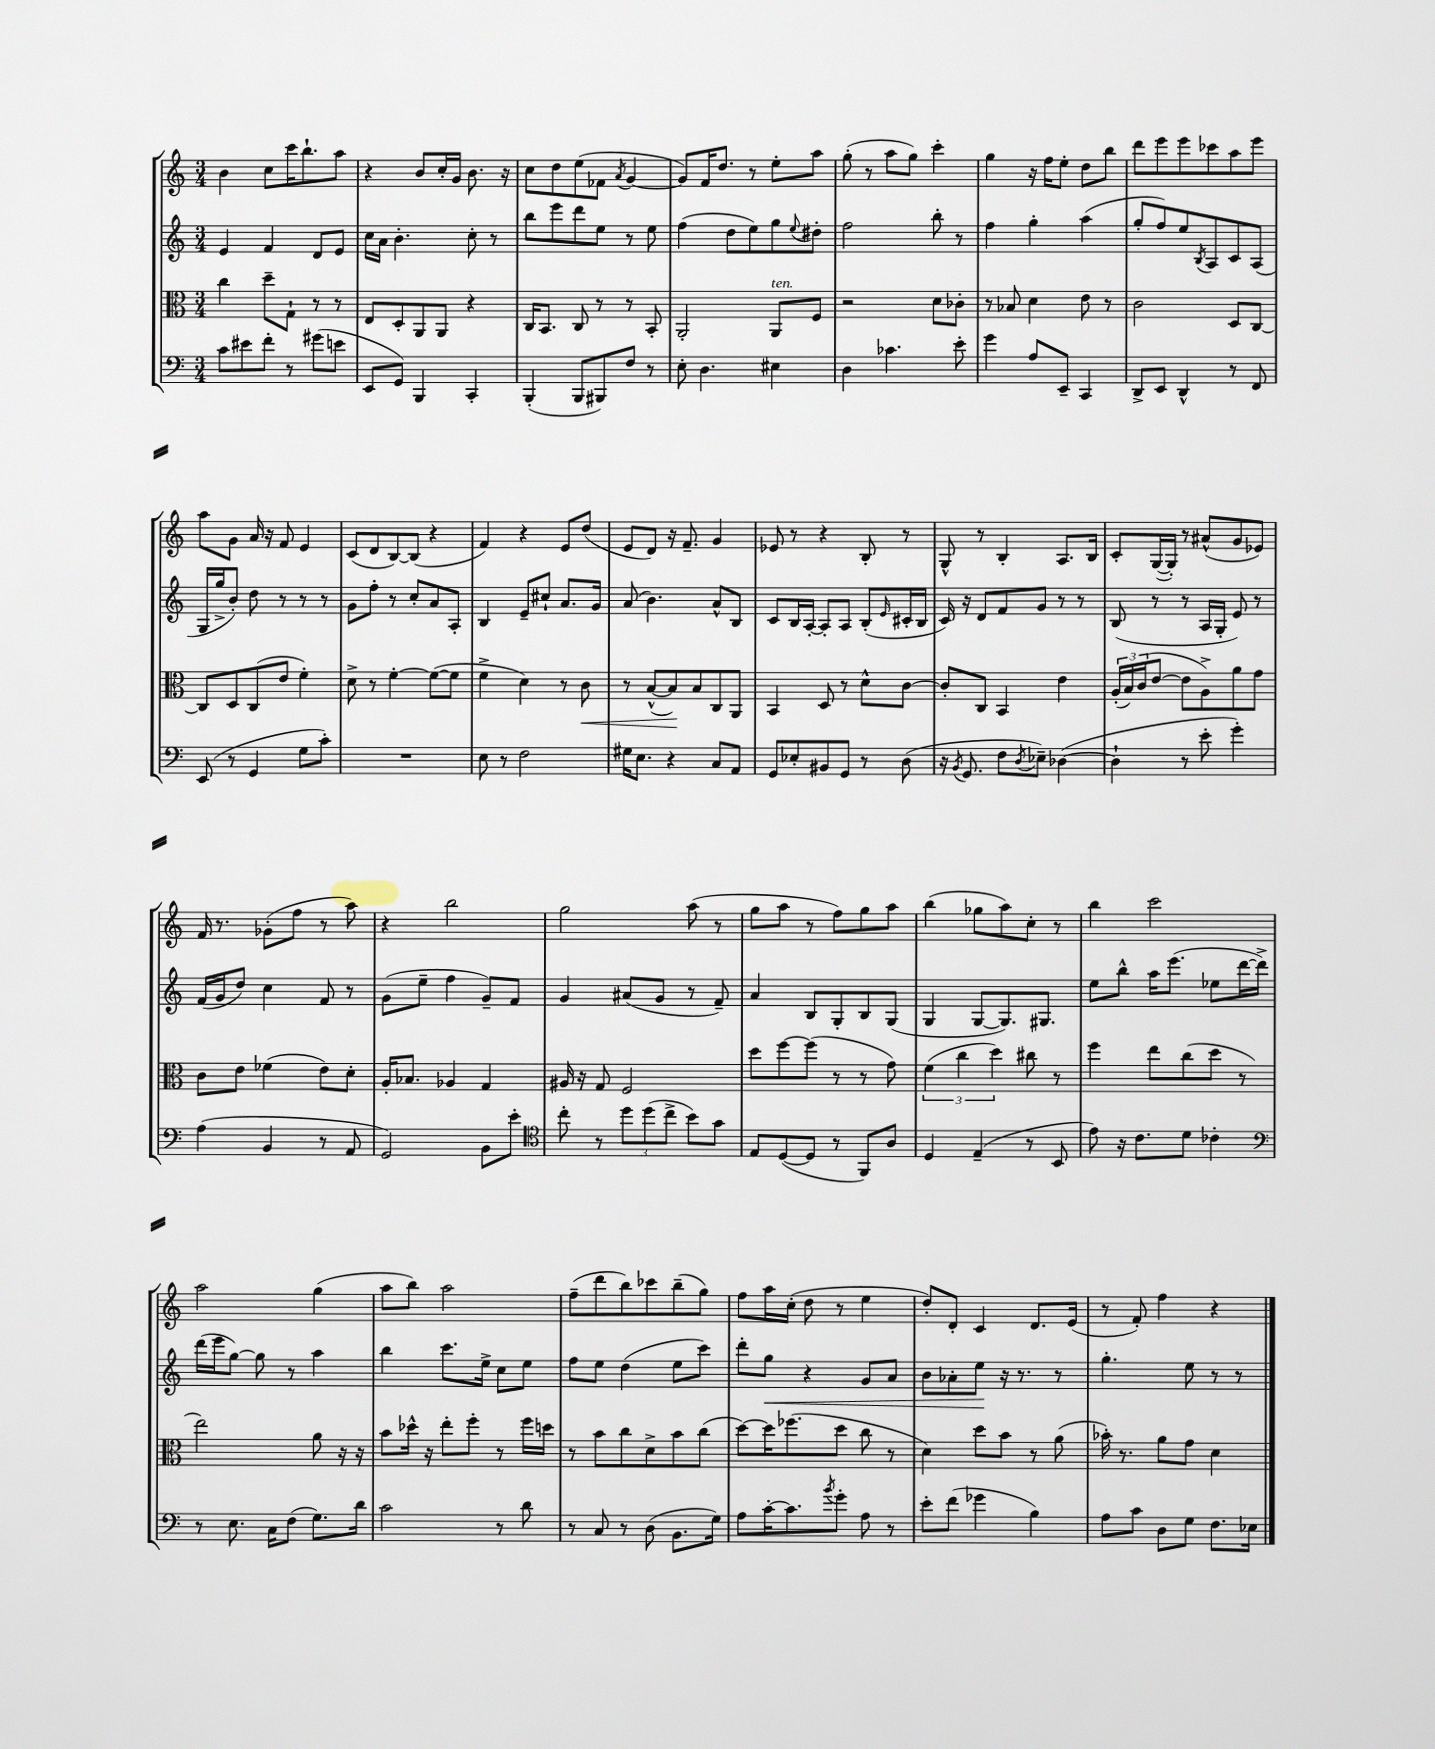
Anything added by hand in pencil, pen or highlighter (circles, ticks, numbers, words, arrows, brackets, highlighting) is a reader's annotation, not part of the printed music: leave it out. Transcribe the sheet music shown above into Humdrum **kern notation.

**kern	**kern	**kern	**kern
*staff4	*staff3	*staff2	*staff1
*clefF4	*clefC3	*clefG2	*clefG2
*k[]	*k[]	*k[]	*k[]
*M3/4	*M3/4	*M3/4	*M3/4
8c\L	4cc\	4e/	4b\
8e#\	.	.	.
8f'\J	8dd~\L	4f/	8cc\L
8r	8G`\J	.	16ccc\K
.	.	.	8.bb`\
(8g#\L	8r	8d/L	.
8e\J	8r	8e/J	8aa\J
=	=	=	=
8EE/L	8E/L	16cc\LL	4r
.	.	16a\JJ	.
8GG/J)	8D'/	4.b'\	.
4BBB/	8AA/	.	8b/L
.	8AA/J	.	16cc'/L
.	.	.	16g/JJ
4CC'/	4r	8cc'\	8.b\
.	.	8r	.
.	.	.	16r
=	=	=	=
(4BBB'/	16C/LK	8bb\L	8cc\L
.	8.BB/J	.	.
.	.	8eee\	8dd\
8BBB/L	8C/	8ddd\	(8ee\
8BBB#/)	8r	8ee\J	8f-\J
.	.	.	8qa/
8F/J	8r	8r	[4g/
8r	8BB'/	8ee\	.
=	=	=	=
8E'\	2AA'/	(4ff\	8g/]L)
4.D\	.	.	16f/K
.	.	.	8.dd/J
.	.	8dd\L	.
.	.	8ee\)	8r
4E#\	8AA/L	8gg\	8ee'\L
.	.	8qqee/	.
.	8F/J	8dd#'\J	8aa\J
=	=	=	=
4D\	2r	2ff\	(8gg'\
.	.	.	8r
4.c-\	.	.	8aa\L
.	.	.	8gg\J)
.	8d\L	8bb'\	4ccc'\
8e'\	8c-'\J	8r	.
=	=	=	=
4g\	8r	4ff\	4gg\
.	8B-/	.	.
8A/L	4d\	4gg'\	16r
.	.	.	16ff\LK
8EE~/J	.	.	8ee'\J
4CC/	8e\	(4aa\	8dd\L
.	8r	.	8bb\J
=	=	=	=
8DD^/L	2c\	8gg'/L	8ddd\L
8EE/J	.	8ff/)	8eee\
4DD^^/	.	8ee/	8eee\
.	.	8qB/	.
.	.	8A/	8ccc-\
8r	8D/L	8c/	8aa\
8FF/	[8C/J	(8A/J	8eee\J
=	=	=	=
(8EE/	8C/]L	16G/LL	8aa\L
.	.	16gg^/J	.
8r	8D/	8b'/J)	8g\J
4GG/	(8C/	8dd\	16a/
.	.	.	16r
.	8e/J	8r	8f/
8G\L	4f'\)	8r	4e/
8c'\J)	.	8r	.
=	=	=	=
2.r	8d^\	8g\L	(8c/L
.	8r	8ff'\J	8d/
.	[4f'\	8r	[8B/)
.	.	8cc'/L	(8B/]J
.	(8f\_L	8a/	4r
.	8f\]J	8A'/J	.
=	=	=	=
8E\	4f^\	4B/	4f/)
8r	.	.	.
2F\	4d\)	8e~/L	4r
.	.	8cc#`/J	.
.	8r	8.a/L	8e/L
.	8c\	.	(8dd/J
.	.	16g/Jk	.
=	=	=	=
16G#\LK	8r	(8a/	8e/L
8.E\J	.	.	.
.	([8B^^/L	4.b\)	8d/J)
4r	8B/])	.	16r
.	.	.	8.f~/
.	8B/	.	.
8C/L	8C/	8a^^/L	4g/
8AA/J	8AA/J	8B/J	.
=	=	=	=
8GG/L	4BB/	8c/L	8e-/
8E-'/	.	16B/L	8r
.	.	[16A'/JJ	.
8BB#/	8D/	8A'/]L	4r
8GG/J	8r	8A/J	.
8r	8d^^\L	(8B'/L	8B'/
.	.	16qqe/	.
(8D\	[8c\J	16c#'/L	8r
.	.	16B/JJ	.
=	=	=	=
16r	8c'/]L	16c/)	8G^^/
8qBB/	.	.	.
8.GG/	.	16r	.
.	8C/J	8d/L	8r
8F\L	4BB/	8f/	4B'/
8qD/	.	.	.
8E-~\J)	.	8g/J	.
([4D-\	4e\	8r	8.A/L
.	.	8r	.
.	.	.	16B/Jk
=	=	=	=
4D-`\]	(24A'/LL	(8B/	8c'/L
.	24B/)	.	.
.	(24c/J	.	.
.	[8e/J	8r	([16G/L
.	.	.	16G'/]JJ)
8r	8e\]L	8r	8r
8e'\	8A^\)	16A/LL	(8a#^^/L
.	.	16G'/JJ	.
4g'\)	8a\	8e/)	8g/
.	8g\J	8r	8e-/J)
=	=	=	=
(4A\	8c\L	(16f/LL	16f/
.	.	16g/J	8.r
.	8e\J	8dd/J)	.
4BB/	(4f-\	4cc\	(8g-'\L
.	.	.	8ff\J
8r	8e\L)	8f/	8r
8AA/	8d'\J	8r	8aa\)
=	=	=	=
2GG/)	16A'/LK	(8g\L	4r
.	8.B-/J	.	.
.	.	8ee~\J	.
.	4A-/	4ff\	2bb\
8BB\L	4G/	8g~/L)	.
8e'\J	.	8f/J	.
=	=	=	=
*clefC4	*	*	*
8cc'\	16A#/	4g/	2gg\
.	16r	.	.
8r	8G/	.	.
12dd\L	2F/	(8a#/L	.
(12dd\	.	.	.
.	.	8g/J	.
12cc^\J	.	.	.
8b\L)	.	8r	(8aa\
8g\J	.	8f~/)	8r
=	=	=	=
8E/L	8dd\L	4a/	8gg\L
([8D/	[8ff\	.	8aa\J
8D/]J	(8ff\]J	8B/L	8r
8r	8r	8G'/	8ff\L)
8FF/L)	8r	8B/	8gg\
8A/J	8g\)	(8G/J	8aa\J
=	=	=	=
4D/	(6f\	4G/	(4bb\
.	6cc\	.	.
(4E~/	.	[8G/L	8gg-\L
.	6dd\)	.	.
.	.	8.G/])	8aa\)
8r	8cc#\	.	8cc'\J
.	.	8.G#/J	.
8BB/	8r	.	8r
=	=	=	=
8e\)	4ff\	8ee\L	4bb\
16r	.	8bb^^\J	.
8.c\L	.	.	.
.	8ee\L	16aa\LK	2ccc\
.	.	(8.eee\J	.
8d\J	(8cc\	.	.
4c-'\	8dd\J	8ee-\L	.
.	8r	[16ddd\L	.
.	.	16ddd^\]JJ)	.
=	=	=	=
*clefF4	*	*	*
8r	2ee\)	(16ddd\LL	2aa\
.	.	16eee\J	.
8.E\	.	[8gg\J)	.
.	.	8gg\]	.
16C\LK	.	.	.
(8F\J	.	8r	.
8.G\L)	8a\	4aa\	(4gg\
.	16r	.	.
16d\Jk	16r	.	.
=	=	=	=
2c\	8b\L	4bb\	8aa\L
.	16dd-^^\Jk	.	8bb\J)
.	16r	.	.
.	8ee'\L	8.ccc\L	2aa\
.	8ff'\J	.	.
.	.	16ee^\Jk	.
8r	8r	8cc\L	.
8d\	16ff\LL	8ee\J	.
.	16dd\JJ	.	.
=	=	=	=
8r	8r	8ff\L	(8ff~\L
8C/	8b\L	8ee\J	8ddd\
8r	8cc\	(4dd\	8bb\)
(8D\	8d^\	.	8ccc-\
8.BB\L	8b\	8ee\L	(8bb~\
.	(8cc\J	8ccc\J)	8gg\J)
16G\Jk)	.	.	.
=	=	=	=
8A\L	[8dd\L)	8ddd'\L	8ff\L
[16c'\K	16dd\]K	8gg\J	16aa\L
8.c\]	(8.ff-\	.	(16cc'\JJ
.	.	4r	8dd\
8qb/	.	.	.
8g'\J	8dd\J	.	8r
8A\	8cc\	8g/L	4ee\
8r	8r	8a/J	.
=	=	=	=
8e'\L	4d\)	8b\L	8dd'/L)
(8f\J	.	8a-'\	8d'/J
4g-\	8dd\L	8ee\J	4c/
.	8b\J	16r	.
.	.	8.r	.
4B\)	8r	.	8.d/L
.	(8a\	8r	.
.	.	.	(16e/Jk
=	=	=	=
8A\L	16b-'\)	4.gg'\	8r
.	8.r	.	.
8c\J	.	.	8f'/)
8D\L	8a\L	.	4ff\
8G\J	8g\J	8ee\	.
8.F\L	4d\	8r	4r
.	.	8r	.
16E-\Jk	.	.	.
==	==	==	==
*-	*-	*-	*-
